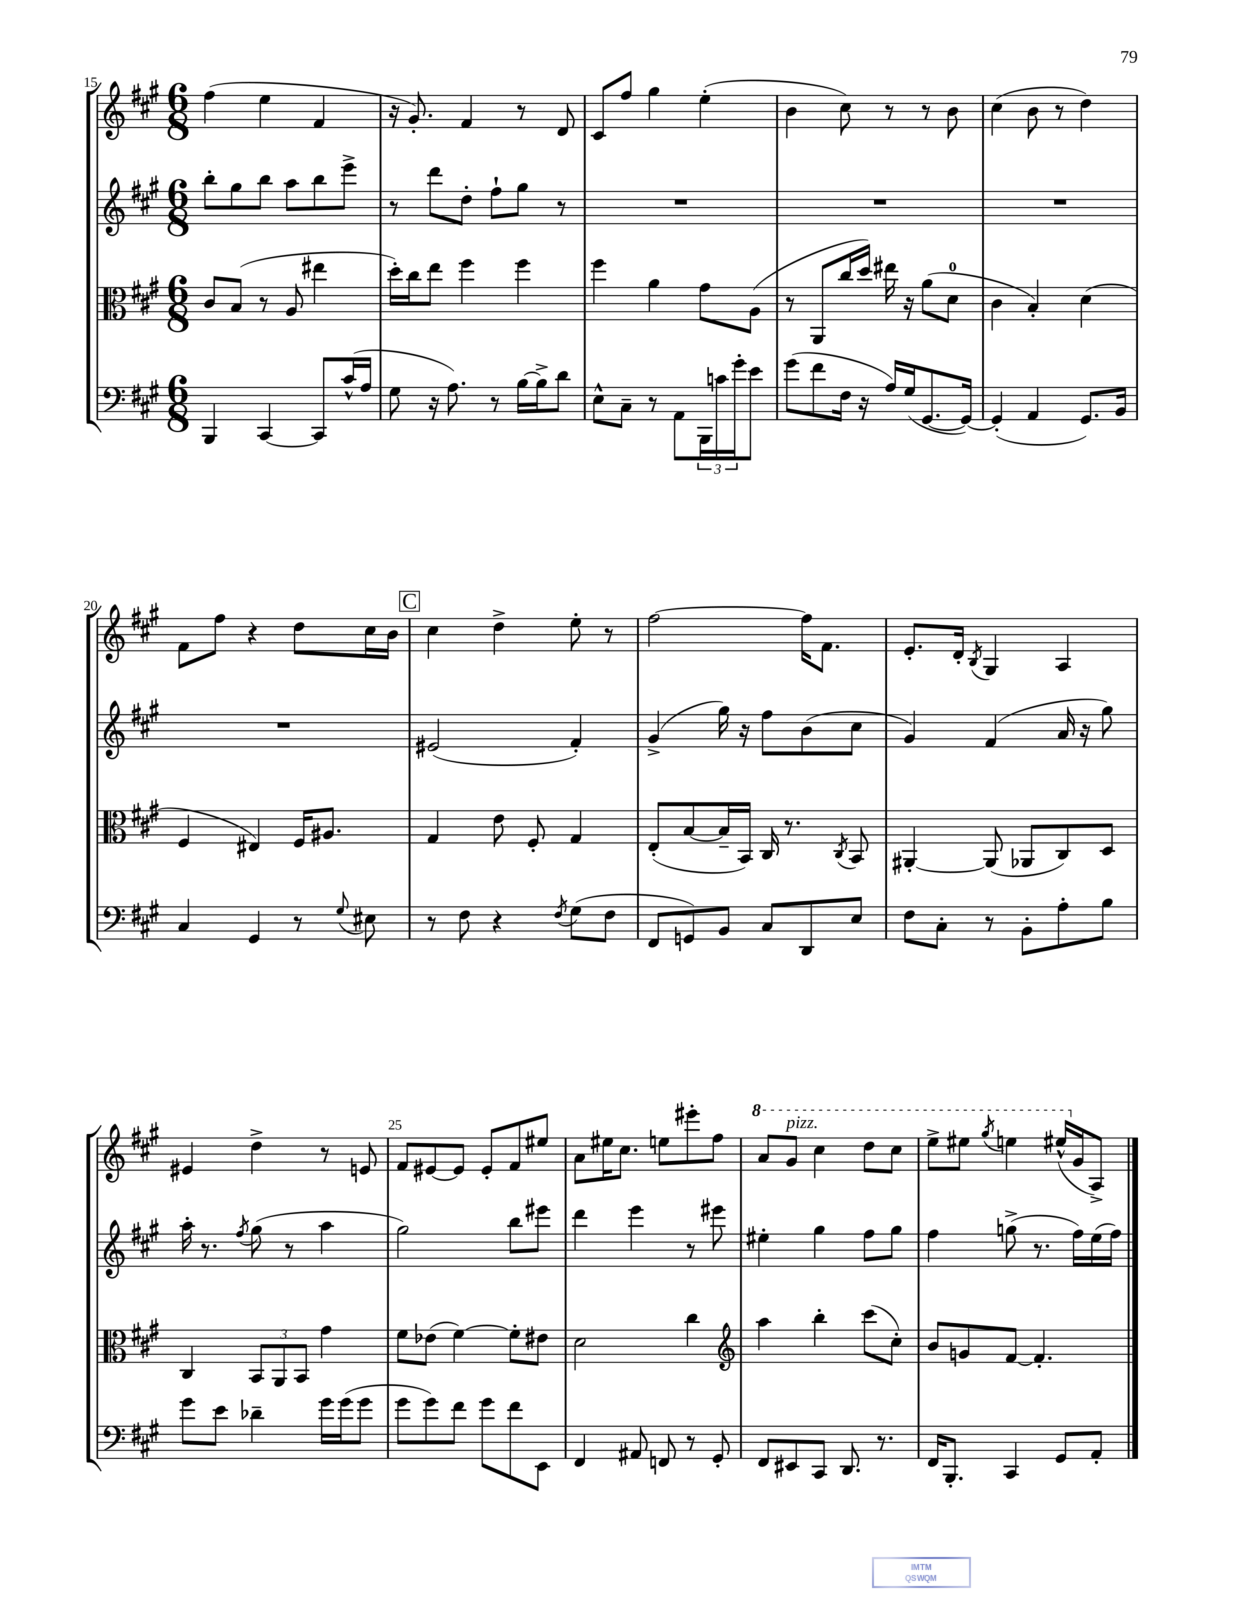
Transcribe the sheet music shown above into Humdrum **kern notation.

**kern	**kern	**kern	**kern
*part4	*part3	*part2	*part1
*staff4	*staff3	*staff2	*staff1
*clefF4	*clefC3	*clefG2	*clefG2
*k[f#c#g#]	*k[f#c#g#]	*k[f#c#g#]	*k[f#c#g#]
*M6/8	*M6/8	*M6/8	*M6/8
=15	=15	=15	=15
4BBB/	8c#/L	8bb'\L	(4ff#\
.	(8B/J	8gg#\	.
[4CC#/	8r	8bb\J	4ee\
.	8A/	8aa\L	.
8CC#/L]	4ee#X\	8bb\	4f#/
(16c#^^/L	.	8eee^\J	.
16A/JJ	.	.	.
=16	=16	=16	=16
8G#\	16dd'\LL)	8r	16r
.	16cc#\J	.	8.g#'/)
16r	8ee\J	8ddd\L	.
8.A\)	.	.	.
.	4ff#\	8dd'\J	4f#/
8r	.	8ff#`\L	.
[16B\LL	4ff#\	8gg#\J	8r
16B^\J]	.	.	.
8d\J	.	8r	8d/
=17	=17	=17	=17
8E^^\L	4ff#\	2.r	8c#/L
8C#~\J	.	.	8ff#/J
8r	4a\	.	4gg#\
8AA\L	.	.	.
24BBB\L	8g#\L	.	(4ee'\
24cn\	.	.	.
24g#'\J	.	.	.
8e\J	(8A\J	.	.
=18	=18	=18	=18
(8g#\L	8r	2.r	4b\
8f#\	8AA/L	.	.
16F#\Jk	16cc#/L	.	8cc#\)
16r	16dd/JJ)	.	.
16A/LL)	16ee#X\	.	8r
(16G#/J	16r	.	.
[8.GG#/	(8a\L	.	8r
.	8d\J	.	8b\
16GG#/Jk_)	.	.	.
=19	=19	=19	=19
(4GG#'/]	4c#\	2.r	(4cc#\
4AA/	4B'/)	.	8b\
.	.	.	8r
8.GG#/L)	(4d\	.	4dd\)
16BB/Jk	.	.	.
!!LO:LB:g=z
=20	=20	=20	=20
4C#/	4F#/	2.r	8f#\L
.	.	.	8ff#\J
4GG#/	4E#X/)	.	4r
8r	16F#/KL	.	8dd\L
.	8.A#X/J	.	.
8qqG#/	.	.	.
8E#X\	.	.	16cc#\L
.	.	.	16b\JJ
!!LO:REH:place=s1:t=C
=21	=21	=21	=21
8r	4G#/	(2e#X/	4cc#\
8F#\	.	.	.
4r	8e\	.	4dd^\
.	8F#'/	.	.
8qF#/	.	.	.
(8G#\L	4G#/	4f#'/)	8ee'\
8F#\J	.	.	8r
=22	=22	=22	=22
8FF#/L	(8E'/L	(4g#^/	[2ff#\
8GGn/)	[8B/	.	.
8BB/J	16B~/L]	16gg#\)	.
.	16BB/JJ)	16r	.
8C#/L	16C#/	8ff#\L	.
.	8.r	.	.
8DD/	.	(8b\	16ff#\KL]
.	.	.	8.f#\J
.	8qC#/	.	.
8E/J	8BB/	8cc#\J	.
=23	=23	=23	=23
8F#\L	[4AA#X'/	4g#/)	8.e'/L
8C#'\J	.	.	.
.	.	.	16d'/Jk
.	.	.	8qB/
8r	(8AA#/]	(4f#/	4G#/
8BB'\L	8AA-X/L	.	.
8A'\	8C#/)	16a/	4A/
.	.	16r	.
8B\J	8D/J	8gg#\)	.
!!LO:LB:g=z
=24	=24	=24	=24
8g#\L	4C#/	16aa'\	4e#X/
.	.	8.r	.
8e\J	.	.	.
.	.	8qff#/	.
4d-X~\	12BB/L	(8gg#\	4dd^\
.	12AA/	.	.
.	.	8r	.
.	12BB/J	.	.
16g#\LL	4g#\	4aa\	8r
(16g#\J	.	.	.
8g#\J	.	.	8en/
=25	=25	=25	=25
8g#\L	8f#\L	2gg#\)	8f#/L
8g#\)	(8e-X\J	.	[8e#X/
8f#\J	[4f#\)	.	8e#/J]
8g#\L	.	.	8e#'/L
8f#\	8f#'\L]	8bb\L	8f#/
8EE\J	8e#X\J	8eee#X\J	8ee#X/J
=26	=26	=26	=26
4FF#/	2d\	4ddd\	8a\L
.	.	.	16ee#X\K
.	.	.	8.cc#\J
8AA#X/	.	4eee\	.
8FFn/	.	.	8een\L
8r	4cc#\	8r	8eee#X'\
8GG#'/	.	8eee#X\	8ff#\J
=27	=27	=27	=27
*	*clefG2	*	*
*	*	*	*8va
8FF#/L	4aa\	4ee#X'\	8aa/L
!	!	!	!LO:TX:a:i:t=pizz.
8EE#X/	.	.	8gg#/J
8CC#/J	4bb'\	4gg#\	4ccc#\
8.DD/	.	.	.
.	(8ccc#\L	8ff#\L	8ddd\L
8.r	.	.	.
.	8cc#'\J)	8gg#\J	8ccc#\J
=28	=28	=28	=28
16FF#/KL	8b/L	4ff#\	8eee^\L
8.BBB'/J	.	.	.
.	8gn/	.	8eee#X\J
.	.	.	8qggg#/
4CC#/	[8f#/J	(8ggn^\	4eeen\
.	4.f#'/]	8.r	.
8GG#/L	.	.	(16eee#X^^/LL
*	*	*	*X8va
.	.	16ff#\LL)	16g#/J
8AA'/J	.	(16ee\	8A^/J)
.	.	16ff#\JJ)	.
==	==	==	==
*-	*-	*-	*-
